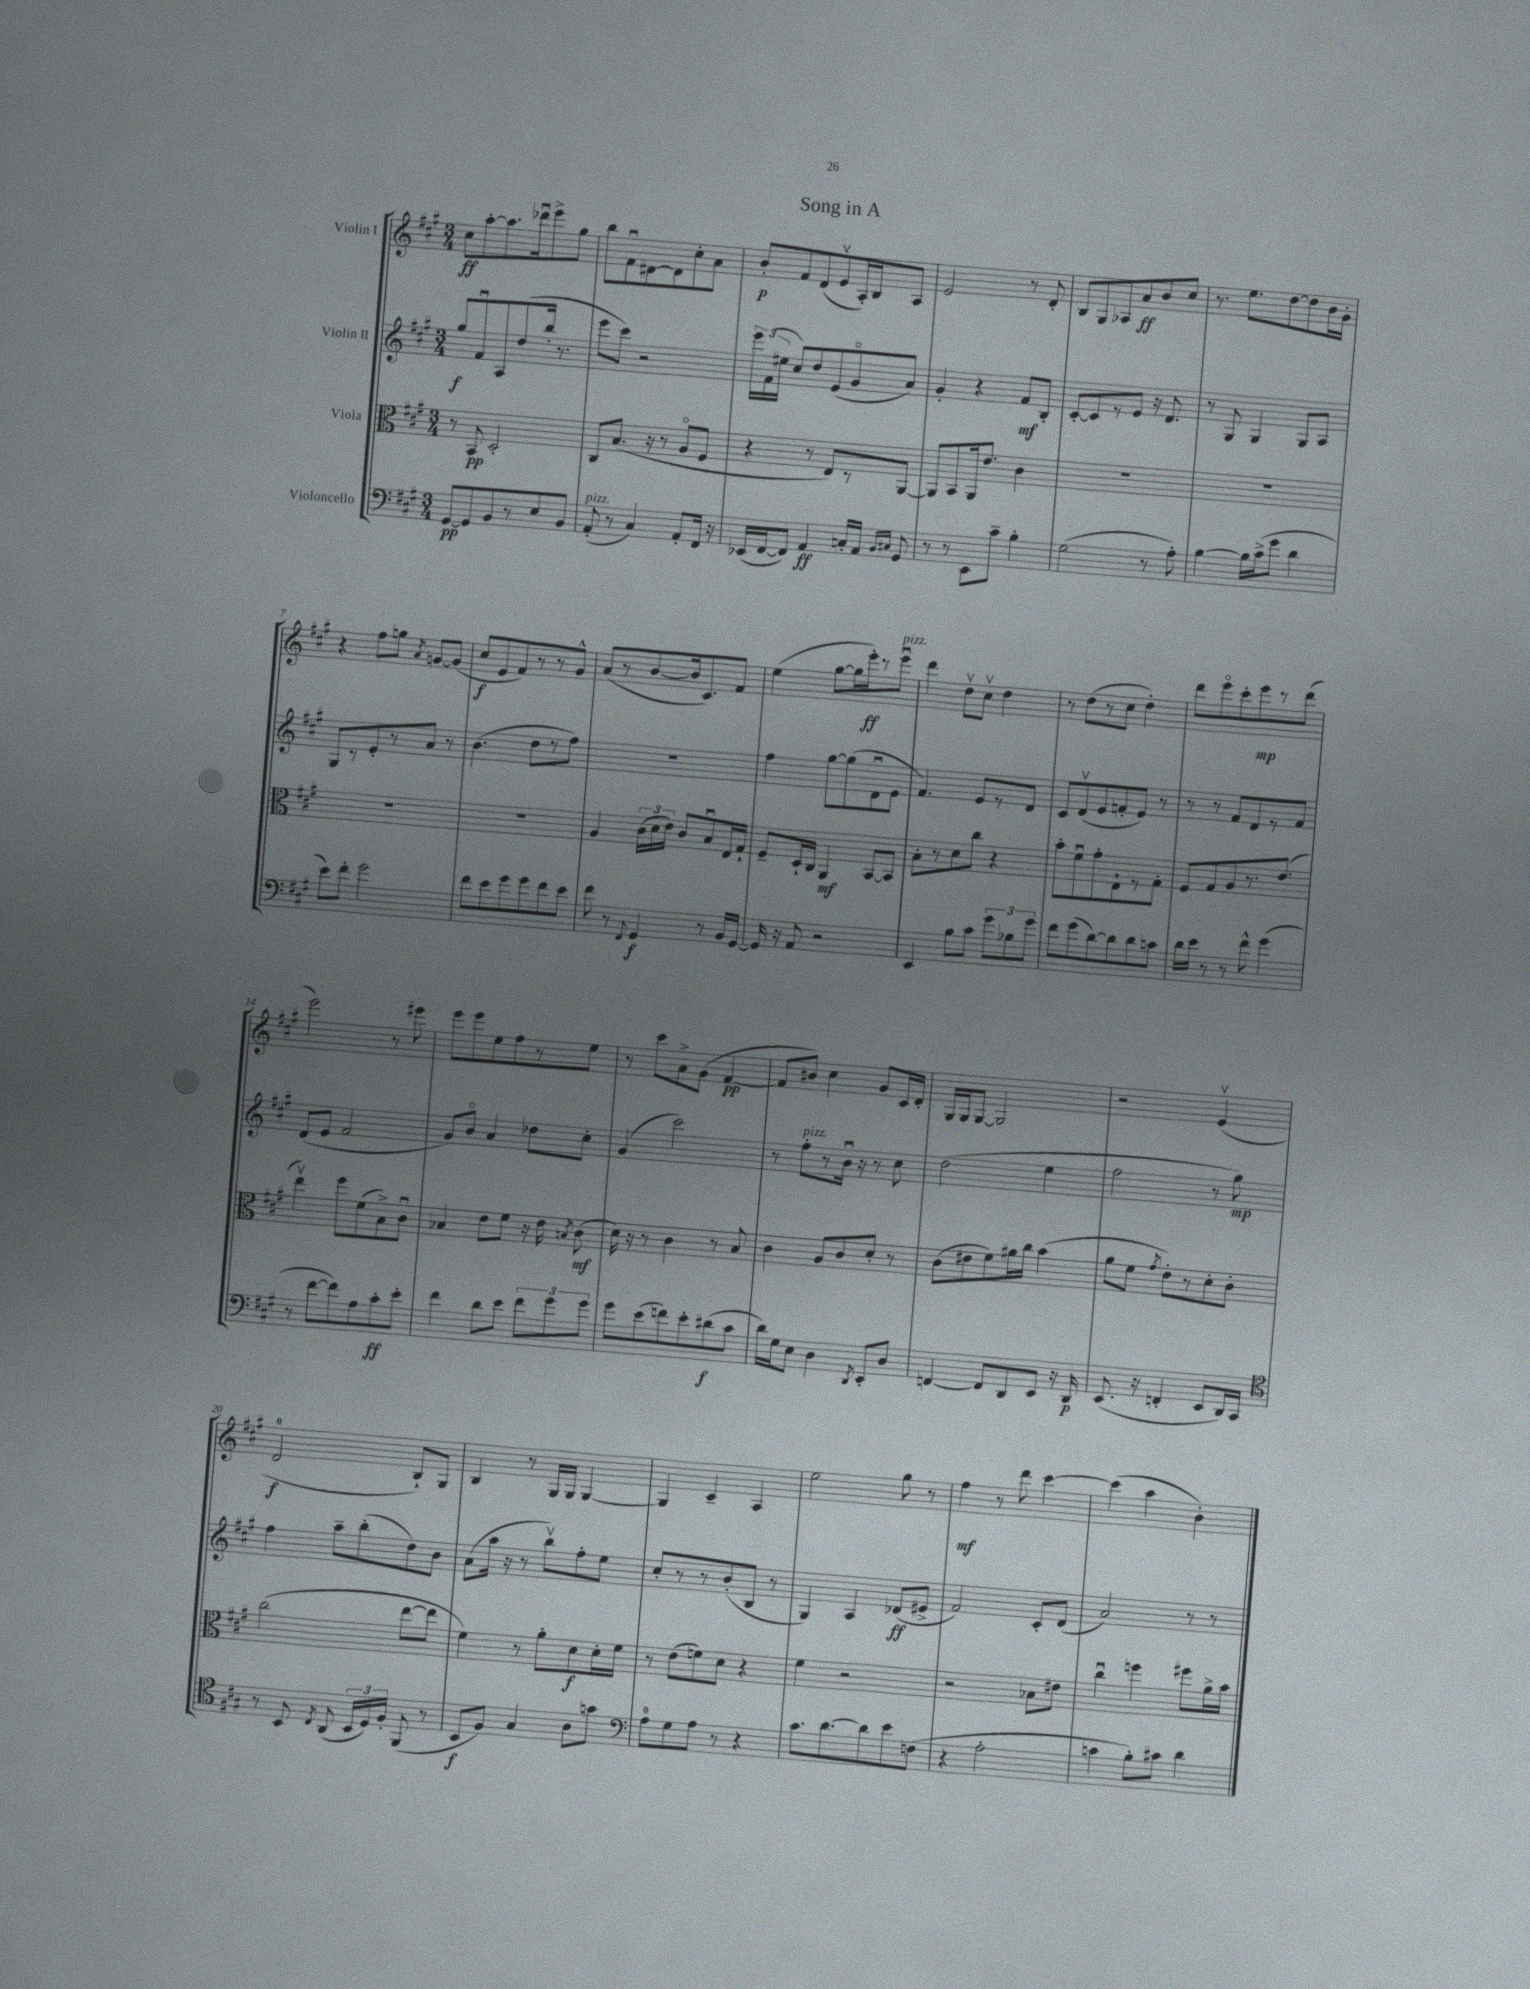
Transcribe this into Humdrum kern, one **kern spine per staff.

**kern	**dynam	**kern	**dynam	**kern	**dynam	**kern	**dynam
*part4	*part4	*part3	*part3	*part2	*part2	*part1	*part1
*staff4	*staff4	*staff3	*staff3	*staff2	*staff2	*staff1	*staff1
*I"Violoncello	*	*I"Viola	*	*I"Violin II	*	*I"Violin I	*
*clefF4	*	*clefC3	*	*clefG2	*	*clefG2	*
*k[f#c#g#]	*	*k[f#c#g#]	*	*k[f#c#g#]	*	*k[f#c#g#]	*
*M3/4	*	*M3/4	*	*M3/4	*	*M3/4	*
=1	=1	=1	=1	=1	=1	=1	=1
[8GG#/L	pp	8r	.	8gg#/L	f	8cc#\L	ff
8GG#/]	.	8BB/	pp	8f#u/	.	[8aa'\	.
8BB/	.	2D'/	.	8A/	.	8.aa\]	.
8r	.	.	.	(8dd/	.	.	.
.	.	.	.	.	.	16ddd-Xu\k	.
8E/	.	.	.	16bb'/Jk	.	8eee^\	.
.	.	.	.	8.r	.	.	.
8BB/J	.	.	.	.	.	8gg#\J	.
=2	=2	=2	=2	=2	=2	=2	=2
!LO:TX:a:i:t=pizz.	!	!	!	!	!	!	!
(8AA'/	.	8C#/L	.	8eee\L	.	8bb\L	.
8r	.	(8.B/J	.	8ccc#\J)	.	8f#u\	.
4C#/)	.	.	.	2r	.	[8d#X\	.
.	.	16r	.	.	.	.	.
.	.	8r	.	.	.	8d#\]	.
8AA'/L	.	8A/L	.	.	.	8cc#'\	.
16FF#/Jk	.	8F#/J	.	.	.	8a\J	.
16r	.	.	.	.	.	.	.
=3	=3	=3	=3	=3	=3	=3	=3
(16EE-X/LL	.	4r	.	24eee\LL	.	8b'/L	p
.	.	.	.	(24f#\	.	.	.
[16FF#/J	.	.	.	.	.	.	.
.	.	.	.	24ee#X\JJ	.	.	.
8FF#/J])	.	.	.	8cc#/L)	.	8f#/	.
4AA/	ff	8r	.	8dd/	.	(8d/	.
.	.	8E/L)	.	(8e/	.	8ev/	.
16Cn'/LL	.	8r	.	8g#/	.	16A'/L)	.
16AA/JJ	.	.	.	.	.	16B/J	.
16qqBB/LL	.	.	.	.	.	.	.
16qqC#X/JJ	.	.	.	.	.	.	.
8GG#/	.	[8AA/J	.	8a/J)	.	8A/J	.
=4	=4	=4	=4	=4	=4	=4	=4
8r	.	8AA/L]	.	4g#'/	.	2e/	.
8r	.	8BB/	.	.	.	.	.
8EE\L	.	16AA/k	.	4r	.	.	.
.	.	8.e/J	.	.	.	.	.
8c#~\J	.	.	.	.	.	.	.
4B'\	.	4c#\	.	8f#/L	mf	8r	.
.	.	.	.	8B'/J	.	8d'/	.
=5	=5	=5	=5	=5	=5	=5	=5
(2G#\	.	2.r	.	[8c#'/L	.	8B/L	.
.	.	.	.	8c#/]	.	8G#/	.
.	.	.	.	8r	.	8A-X/	.
.	.	.	.	8e/J	.	8a/	ff
8r	.	.	.	16r	.	8b/	.
.	.	.	.	8.d/	.	.	.
8A'\)	.	.	.	.	.	8cc#/J	.
=6	=6	=6	=6	=6	=6	=6	=6
[4B\	.	2.r	.	8r	.	8.r	.
.	.	.	.	8G#/	.	.	.
.	.	.	.	.	.	8.ee\L	.
16B\LL]	.	.	.	4G#/	.	.	.
(16c#^\J	.	.	.	.	.	.	.
8g#\J	.	.	.	.	.	[8dd\	.
4d\	.	.	.	8G#/L	.	8dd\]	.
.	.	.	.	8A/J	.	16b\L	.
.	.	.	.	.	.	16g#'\JJ	.
!!LO:LB:g=z
=7	=7	=7	=7	=7	=7	=7	=7
8e\L)	.	2.r	.	8G#/L	.	4r	.
8f#'\J	.	.	.	8r	.	.	.
2g#\	.	.	.	8e'/	.	8ff#\L	.
.	.	.	.	8r	.	8ggn\J	.
.	.	.	.	.	.	8qa/	.
.	.	.	.	8a/J	.	[8gn/L	.
.	.	.	.	8r	.	(8g/J]	.
=8	=8	=8	=8	=8	=8	=8	=8
8f#\L	.	2.r	.	(4.b\	.	8cc#/L	f
8e\	.	.	.	.	.	8e/	.
8g#\	.	.	.	.	.	8f#/)	.
8g#\	.	.	.	8dd\L	.	8r	.
8f#\	.	.	.	8r	.	8r	.
8e\J	.	.	.	8ff#\J)	.	8g#^^/J	.
=9	=9	=9	=9	=9	=9	=9	=9
8f#\	.	4A/	.	2.r	.	(8a/L	.
8r	.	.	.	.	.	8r	.
8qqFF#/	.	.	.	.	.	.	.
4GG#/	f	(24c#\LL	.	.	.	[8b/	.
.	.	24d\	.	.	.	.	.
.	.	24e\JJ)	.	.	.	.	.
.	.	8c#/L	.	.	.	16b/k]	.
.	.	.	.	.	.	8.c#/)	.
8r	.	8Bu/	.	.	.	.	.
16BB/LL	.	16E/L	.	.	.	8f#/J	.
[16GG#/JJ	.	16G#`/JJ	.	.	.	.	.
=10	=10	=10	=10	=10	=10	=10	=10
16GG#/]	.	8F#~/L	.	4ff#\	.	(4ee\	.
16r	.	.	.	.	.	.	.
8AA/	.	16D`/L	.	.	.	.	.
.	.	16C#/JJ	.	.	.	.	.
2r	.	4AA/	mf	[8gg#\L	.	[8gg#\L	.
.	.	.	.	(8gg#\]	.	16gg#\L]	.
.	.	.	.	.	.	16eee'\J)	ff
.	.	[8BB/L	.	8du\	.	8r	.
!	!	!	!	!	!	!LO:TX:a:i:t=pizz.	!
.	.	8BB/J]	.	8e\J	.	8eeeu\J	.
=11	=11	=11	=11	=11	=11	=11	=11
4EE/	.	8B'\L	.	4.f#/)	.	4ddd\	.
.	.	8r	.	.	.	.	.
8B\L	.	8d\	.	.	.	8ddv\L	.
8c#\J	.	8cc#\J	.	8e/L	.	8cc#v\J	.
12g#\L	.	4r	.	8r	.	4dd\	.
12B-X\	.	.	.	.	.	.	.
.	.	.	.	8d/J	.	.	.
12g#\J	.	.	.	.	.	.	.
=12	=12	=12	=12	=12	=12	=12	=12
8f#\L	.	8b'\L	.	8c#/L	.	8r	.
(8g#\	.	8f#u\	.	(8dv/	.	(8dd\L	.
[8d\)	.	8g#'\	.	8e/	.	8r	.
8d\]	.	8E`\	.	8fn'/	.	8cc#\J	.
8d\	.	8r	.	8e/J)	.	4dd'\)	.
8cn\J	.	8G#'\J	.	8r	.	.	.
=13	=13	=13	=13	=13	=13	=13	=13
16d\LL	.	8F#/L	.	8r	.	8ddd\L	.
16e\JJ	.	.	.	.	.	.	.
8r	.	8G#/	.	8r	.	8eee\	.
8r	.	8A/	.	8f#/L	.	8ccc#'\	.
8f#^^\	.	8.r	.	8d/	.	8eee\	mp
(4g#\	.	.	.	8r	.	8r	.
.	.	(8.e/J	.	.	.	.	.
.	.	.	.	8f#/J	.	(8ddd\J	.
!!LO:LB:g=z
=14	=14	=14	=14	=14	=14	=14	=14
8r	.	4eev\)	.	(8d/L	.	2eee\)	.
[8f#\L	.	.	.	8e/J	.	.	.
8f#\])	.	8ff#\L	.	2f#/	.	.	.
8A\	.	(8f#\	.	.	.	.	.
8c#'\	ff	8B^\)	.	.	.	8r	.
8e'\J	.	8c#u\J	.	.	.	8eee#X\	.
=15	=15	=15	=15	=15	=15	=15	=15
4f#\	.	4B-X/	.	8g#/L)	.	8eee\L	.
.	.	.	.	8b/J	.	8eee\	.
8d\L	.	8e\L	.	4a/	.	8ee\	.
8e\J	.	8f#\J	.	.	.	8ff#\	.
12f#\L	.	16r	.	8dd-X\L	.	8r	.
.	.	16e\	.	.	.	.	.
12g#\	.	.	.	.	.	.	.
.	.	8qBn/	.	.	.	.	.
.	.	(8c#\	mf	8cc#'\J	.	8ee\J	.
12g#\J	.	.	.	.	.	.	.
=16	=16	=16	=16	=16	=16	=16	=16
8g#\L	.	16d\)	.	(4g#/	.	8r	.
.	.	16r	.	.	.	.	.
(8e\	.	8r	.	.	.	8ccc#\L	.
8fn\)	.	4c#\	.	2ccc#\)	.	8a^\	.
8e'\	.	.	.	.	.	(8g#\J	.
(8d#X\	f	8r	.	.	.	[4f#/	pp
8c#\J	.	8B/	.	.	.	.	.
=17	=17	=17	=17	=17	=17	=17	=17
16d\LL)	.	4c#\	.	8r	.	8f#/L]	.
16G#\J	.	.	.	.	.	.	.
!	!	!	!	!LO:TX:a:i:t=pizz.	!	!	!
8E\J	.	.	.	8ff#'\L	.	8b#X/J)	.
4D\	.	8A/L	.	8r	.	4cc#\	.
.	.	8c#/	.	16bu\Jk	.	.	.
.	.	.	.	16r	.	.	.
8qDD/	.	.	.	.	.	.	.
8EE'/L	.	8d'/J	.	8r	.	8g#/L	.
8D/J	.	8r	.	8cc#\	.	16c#/L	.
.	.	.	.	.	.	16d'/JJ	.
=18	=18	=18	=18	=18	=18	=18	=18
[4FFn/	.	(8c#\L	.	(2dd\	.	16G#/LL	.
.	.	.	.	.	.	16G#/J	.
.	.	8e#X\	.	.	.	[8G#/J	.
8FF/L]	.	8f#\)	.	.	.	2G#/]	.
8DD/	.	16a#X\L	.	.	.	.	.
.	.	16cc#\JJ	.	.	.	.	.
8EE/J	.	(4b\	.	4ee\	.	.	.
16r	.	.	.	.	.	.	.
16DD/	p	.	.	.	.	.	.
=19	=19	=19	=19	=19	=19	=19	=19
(8.EE/	.	8a\L	.	2ff#\	.	2r	.
.	.	8f#\J	.	.	.	.	.
16r	.	.	.	.	.	.	.
.	.	8qg#/	.	.	.	.	.
4FFn'/	.	8e'\L)	.	.	.	.	.
.	.	8r	.	.	.	.	.
8EE/L	.	8d'\	.	8r	.	(4ev/	.
16DD/L)	.	8c#'\J	.	8gg#\)	mp	.	.
16CC#/JJ	.	.	.	.	.	.	.
!!LO:LB:g=z
=20	=20	=20	=20	=20	=20	=20	=20
*clefC4	*	*	*	*	*	*	*
8r	.	(2cc#\	.	4ff#\	.	2d/	f
8BB/	.	.	.	.	.	.	.
8qC#/	.	.	.	.	.	.	.
(8AA/	.	.	.	8aa~\L	.	.	.
24BB/LL	.	.	.	(8bb'\	.	.	.
24D/)	.	.	.	.	.	.	.
24F#'/JJ	.	.	.	.	.	.	.
(8FF#/	.	[8ee\L	.	8dd\)	.	8B`/L)	.
8r	.	8ee\J]	.	8b\J	.	8G#/J	.
=21	=21	=21	=21	=21	=21	=21	=21
8BB/L	f	4f#\)	.	(8a\L	.	4B/	.
8F#/J)	.	.	.	16aa\Jk	.	.	.
.	.	.	.	16r	.	.	.
4G#/	.	8r	.	8r	.	8r	.
.	.	8a'\L	.	8bbv\L)	.	16G#/LL	.
.	.	.	.	.	.	16G#/JJ	.
8A\L	.	8d\	f	8ff#'\	.	[4G#/	.
8gn\J	.	16d'\L	.	8ee\J	.	.	.
.	.	16f#\JJ	.	.	.	.	.
=22	=22	=22	=22	=22	=22	=22	=22
*clefF4	*	*	*	*	*	*	*
8A\L	.	8r	.	8cc#'/L	.	4G#/]	.
8G#\	.	(8e\L	.	8r	.	.	.
8A\J	.	8fn\)	.	8r	.	4c#~/	.
8r	.	8d\J	.	(8b'/	.	.	.
4r	.	4r	.	8B/J	.	4A/	.
.	.	.	.	8r	.	.	.
=23	=23	=23	=23	=23	=23	=23	=23
8.c#\L	.	4f#\	.	4G#/)	.	2ee\	.
[8.d\	.	.	.	.	.	.	.
.	.	2r	.	4A/	.	.	.
8d\]	.	.	.	.	.	.	.
8e\	.	.	.	(8d-X/L	ff	8gg#\	.
(8Fn\J	.	.	.	8e#X^/J	.	8r	.
=24	=24	=24	=24	=24	=24	=24	=24
4r	.	2r	.	2f#/)	.	4ff#\	mf
2A'\	.	.	.	.	.	8r	.
.	.	.	.	.	.	8ddd\	.
.	.	8B-X\L	.	8c#'/L	.	[4ccc#\	.
.	.	8e#X\J	.	(8d/J	.	.	.
=25	=25	=25	=25	=25	=25	=25	=25
4cn\	.	4cc#u\	.	2a/)	.	(4ccc#\]	.
8B'\L)	.	4ffn\	.	.	.	4aa\	.
8c#X\J	.	.	.	.	.	.	.
4d\	.	8ff#X\L	.	8r	.	4b'\)	.
.	.	16a^\L	.	8r	.	.	.
.	.	16b\JJ	.	.	.	.	.
==	==	==	==	==	==	==	==
*-	*-	*-	*-	*-	*-	*-	*-
